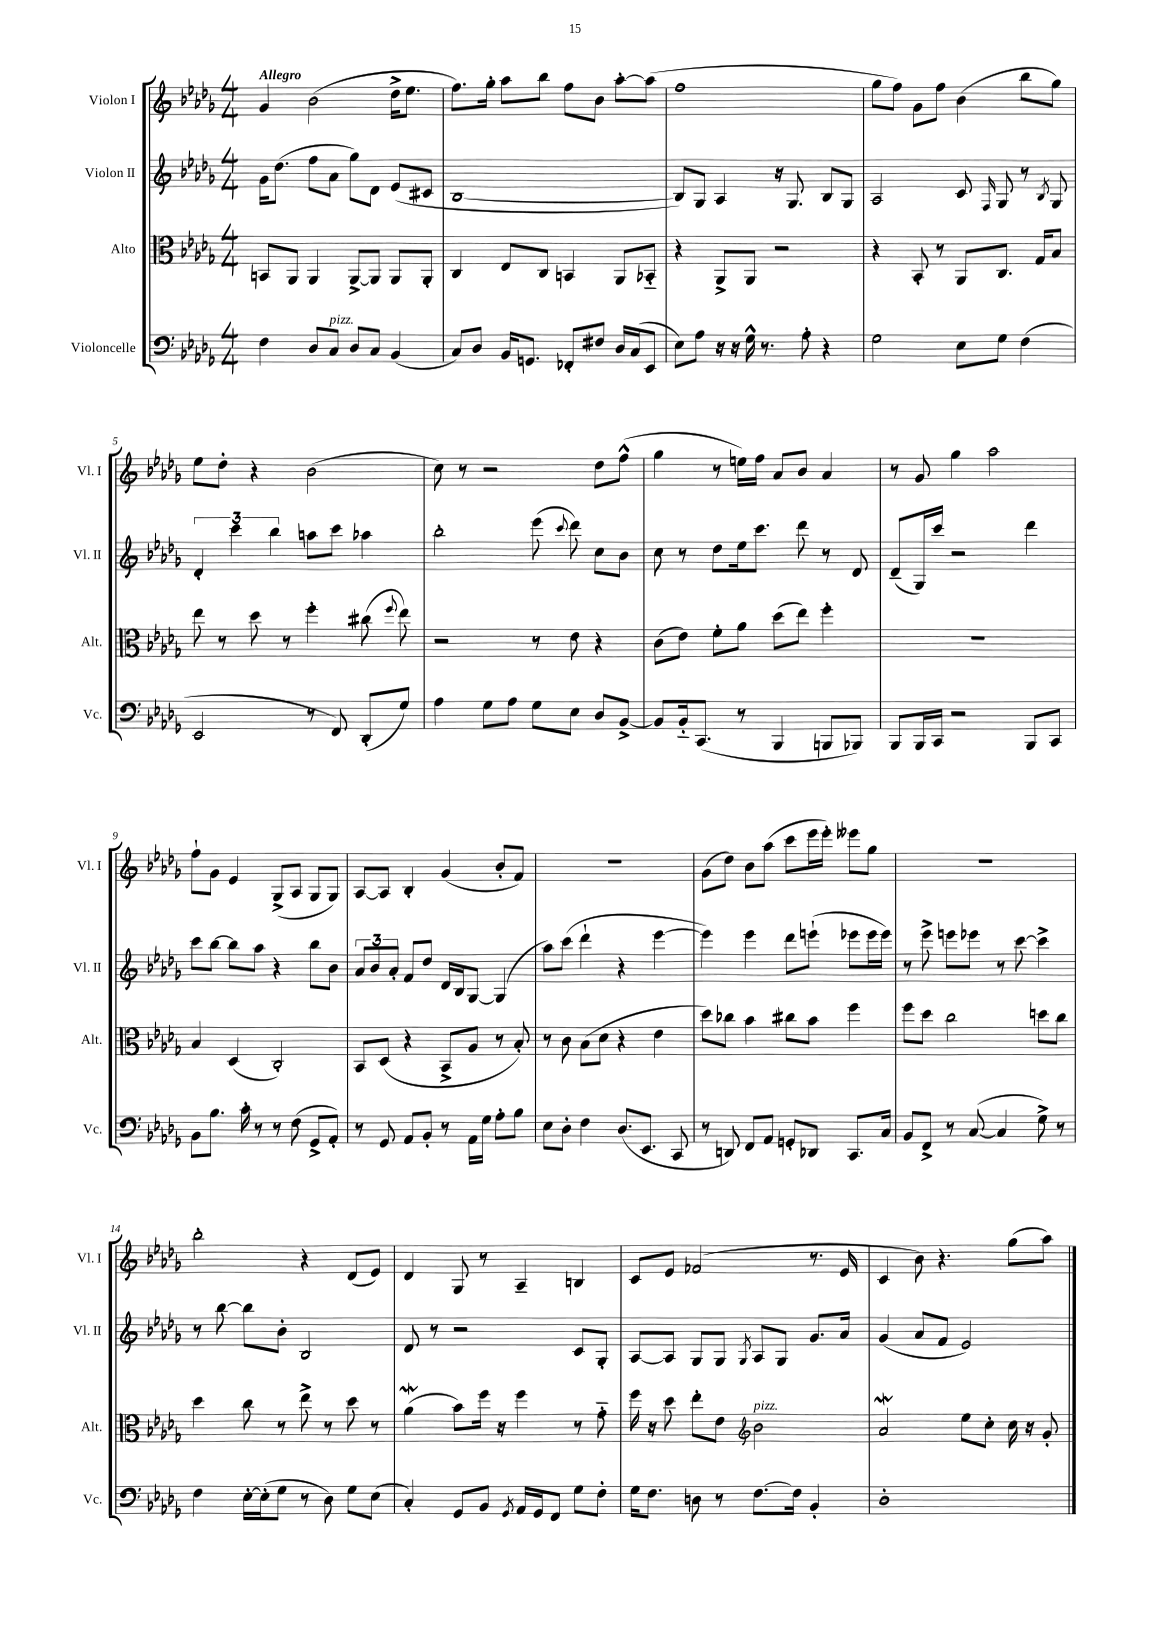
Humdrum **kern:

**kern	**kern	**kern	**kern
*staff4	*staff3	*staff2	*staff1
*clefF4	*clefC3	*clefG2	*clefG2
*k[b-e-a-d-g-]	*k[b-e-a-d-g-]	*k[b-e-a-d-g-]	*k[b-e-a-d-g-]
*M4/4	*M4/4	*M4/4	*M4/4
4F	8BB	16g-	4g-
.	.	(8.dd-	.
.	8AA-	.	.
8D-	4AA-	8ff	(2b-
8C	.	8a-	.
8D-	[8AA-^	8gg-)	.
8C	8AA-]	8d-	.
(4BB-	8AA-	(8e-	16dd-^
.	.	.	8.ee-
.	8AA-'	8c#	.
=	=	=	=
8C)	4C	[1B-	8.ff)
8D-	.	.	.
.	.	.	16gg-'
16BB-	8E-	.	8aa-
8.GG	.	.	.
.	8C	.	8bb-
8FF-'	4BB	.	8ff
8F#	.	.	8b-
16D-	8AA-	.	[8aa-'
(16C	.	.	.
8EE-	8BB-'~	.	(8aa-]
=	=	=	=
8E-)	4r	8B-])	1ff
8A-	.	8G-	.
16r	8AA-^	4A-	.
16r	.	.	.
16G-^^	8AA-	.	.
8.r	.	.	.
.	2r	16r	.
.	.	8.G-	.
8A-'	.	.	.
4r	.	8B-	.
.	.	8G-	.
=	=	=	=
2G-	4r	2A-	8gg-
.	.	.	8ff)
.	8BB-'	.	8g-
.	8r	.	8ff
8E-	8AA-	8c	(4b-
.	.	16qqF	.
8G-	8.C	8G-	.
(4F	.	8r	8bb-
.	16G-	.	.
.	.	8qB-	.
.	8B-	8G-	8gg-)
=	=	=	=
2EE-	8ee-	6d-'	8ee-
.	8r	.	8dd-'
.	.	6ccc	.
.	8dd-	.	4r
.	.	6bb-	.
.	8r	.	.
8r	4ff'	8aa	(2b-
8FF)	.	8ccc	.
(8DD-'	(8cc#	4aa-	.
.	8qqff	.	.
8G-)	8ee-)	.	.
=	=	=	=
4A-	2r	2bb-'	8cc)
.	.	.	8r
8G-	.	.	2r
8A-	.	.	.
8G-	8r	(8eee-	.
.	.	8qqccc	.
8E-	8e-	8ddd-)	.
8D-	4r	8cc	8dd-
[8BB-^	.	8b-	(8ff^^
=	=	=	=
8BB-]	(8c	8cc	4gg-
16BB-'~	8e-)	8r	.
(8.CC	.	.	.
.	8f'	8dd-	8r
8r	8a-	16ee-	16ee)
.	.	8.ccc	16ff
4BBB-	(8dd-	.	8a-
.	8ee-)	8ddd-	8b-
8BBB	4ff'	8r	4a-
8BBB-)	.	8d-	.
=	=	=	=
8BBB-	1r	(8d-~	8r
16BBB-	.	16G-)	8g-
16CC	.	16ccc	.
2r	.	2r	4gg-
.	.	.	2aa-
8BBB-	.	4ddd-	.
8CC	.	.	.
=	=	=	=
8BB-	4B-	8ccc	8ff`
8.B-	.	[8bb-	8g-
.	(4D-	8bb-]	4e-
16c'	.	.	.
8r	.	8aa-	.
8r	2C')	4r	(8G-^
(8F	.	.	8A-
8GG-^	.	8bb-	8G-
8AA-')	.	8b-	8G-)
=	=	=	=
8r	8BB-	12a-	[8A-
.	.	12b-	.
8GG-	(8D-	.	8A-]
.	.	12a-'	.
8AA-	4r	8f	4B-'
8BB-'	.	8dd-	.
8r	8BB-^	16d-	(4g-
.	.	16B-	.
16AA-	8A-	[8G-	.
16G-	.	.	.
8A-'	8r	(4G-]	8b-'
8B-	8B-')	.	8f)
=	=	=	=
8E-	8r	8aa-)	1r
8D-'	8c	(8ccc	.
4F	(8B-	4ddd-`	.
.	8d-	.	.
(8.D-	4r	4r	.
8.EE-	.	.	.
.	4e-	[4eee-	.
8CC	.	.	.
=	=	=	=
8r	8dd-)	4eee-])	(8g-
8DD)	8cc-	.	8dd-)
8FF	4b-	4eee-	8b-
8AA-	.	.	(8aa-
8GG'	8cc#	8ddd-	8ccc
8DD-	8b-	(8eee`	16eee-
.	.	.	16eee-')
8.CC	4ff	8eee-	8eee--
.	.	16eee-	8gg-
16C	.	16eee-)	.
=	=	=	=
8BB-	8ff	8r	1r
8FF^	8dd-	8eee-^	.
8r	2cc	8eee	.
([8C	.	8eee-	.
4C]	.	8r	.
.	.	[8ccc	.
8G-^)	8dd	4ccc^]	.
8r	8cc	.	.
=	=	=	=
4F	4dd-	8r	2bb-'
.	.	[8bb-	.
[16E-'	8cc	8bb-]	.
(16E-']	.	.	.
8G-	8r	8b-'	.
8r	8ee-^	2B-	4r
8D-)	8r	.	.
8G-	8dd-	.	(8d-
(8E-	8r	.	8e-)
=	=	=	=
4C')	(4a-	8d-	4d-
.	.	8r	.
8GG-	8b-)	2r	8G-
8BB-	16ff	.	8r
.	16r	.	.
8qGG-	.	.	.
16AA-	4ff	.	4A-~
16GG-	.	.	.
8FF	.	.	.
8G-	8r	8c	4B
8F'	8g-'~	8G-'	.
=	=	=	=
16G-	16ff	[8A-	8c
8.F	16r	.	.
.	8dd-	8A-]	8e-
8D	8ee-'	8G-	(2f-
8r	8e-	8G-	.
*	*clefG2	*	*
.	.	8qG-	.
[8.F	2b-	8A-	.
.	.	8G-	.
16F]	.	.	.
4BB-'	.	8.g-	8.r
.	.	16a-	16e-
=	=	=	=
1D-'	2a-	(4g-	4c
.	.	8a-	8b-)
.	.	8f	4.r
.	8ee-	2e-)	.
.	8cc'	.	.
.	16cc	.	(8gg-
.	16r	.	.
.	8g-'	.	8aa-)
==	==	==	==
*-	*-	*-	*-
